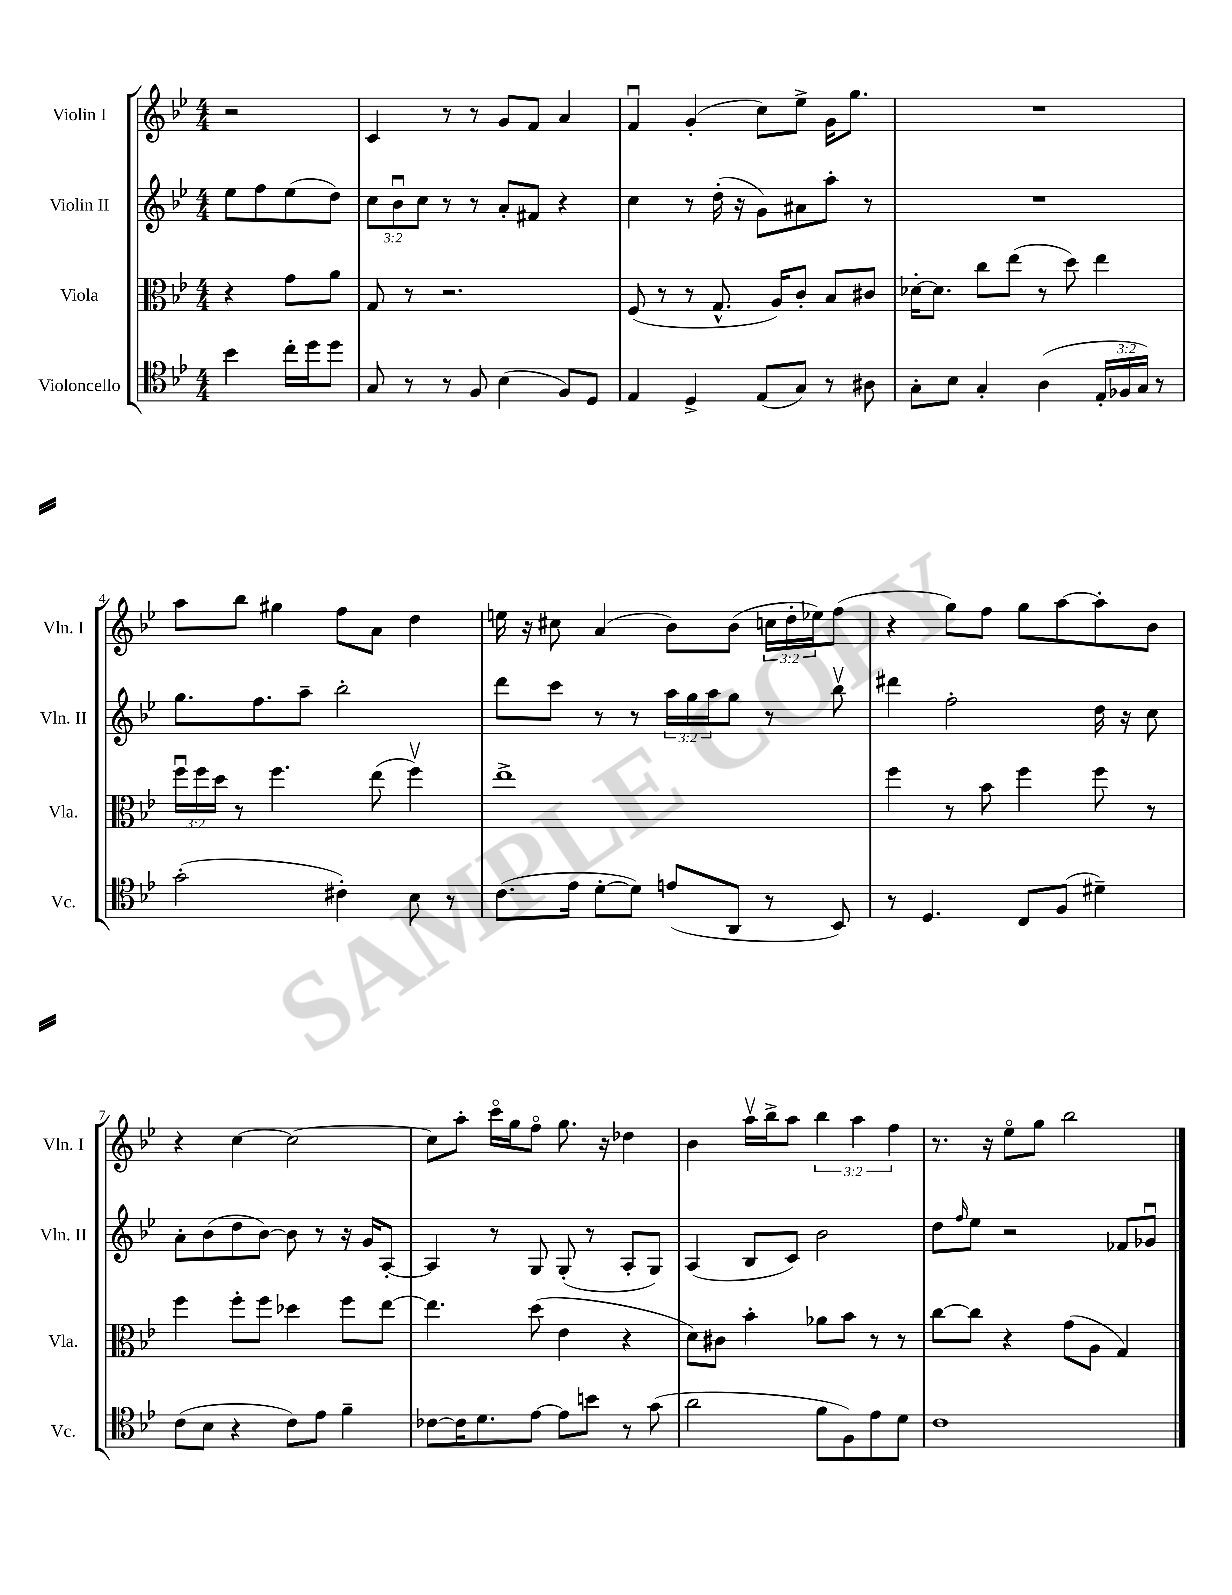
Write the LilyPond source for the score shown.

<<
\new StaffGroup <<
\new Staff = "s0" \with { instrumentName = "Violin I" shortInstrumentName = "Vln. I" } {
    \clef treble \key bes \major \numericTimeSignature \time 4/4 \override Staff.TupletNumber.text = #tuplet-number::calc-fraction-text \partial 2
    r2 |
    c'4 r8 r8 g'8 f'8 a'4 |
    f'4\downbow g'4-.( c''8) ees''8-> g'16 g''8. |
    R1 |
    a''8 bes''8 gis''4 f''8 a'8 d''4 |
    e''16 r16 cis''8 a'4( bes'8) bes'8( \tuplet 3/2 { c''16 d''16-. ees''16) } f''8( |
    r4 g''8) f''8 g''8 a''8~ a''8-. bes'8 |
    r4 c''4~ c''2~ |
    c''8 a''8-. c'''16\flageolet g''16 f''8\flageolet g''8. r16 des''4 |
    bes'4 a''16\upbow bes''16-> a''8 \tuplet 3/2 { bes''4 a''4 f''4 } |
    r8. r16 ees''8\flageolet g''8 bes''2 \bar "|." |
}
\new Staff = "s1" \with { instrumentName = "Violin II" shortInstrumentName = "Vln. II" } {
    \clef treble \key bes \major \numericTimeSignature \time 4/4 \override Staff.TupletNumber.text = #tuplet-number::calc-fraction-text \partial 2
    ees''8 f''8 ees''8( d''8) |
    \tuplet 3/2 { c''8 bes'8\downbow c''8 } r8 r8 a'8-. fis'8 r4 |
    c''4 r8 d''16-.( r16 g'8) ais'8 a''8-. r8 |
    R1 |
    g''8. f''8. a''8-- bes''2-. |
    d'''8 c'''8 r8 r8 \tuplet 3/2 { a''16 g''16 a''16 } g''8 r8 bes''8\upbow |
    dis'''4 f''2-. d''16 r16 c''8 |
    a'8-. bes'8( d''8 bes'8~) bes'8 r8 r16 g'16 a8~-. |
    a4 r8 g8 g8-.( r8 a8-. g8) |
    a4( bes8 c'8) bes'2 |
    d''8 \grace { f''16 } ees''8 r2 fes'8 ges'8\downbow \bar "|." |
}
\new Staff = "s2" \with { instrumentName = "Viola" shortInstrumentName = "Vla." } {
    \clef alto \key bes \major \numericTimeSignature \time 4/4 \override Staff.TupletNumber.text = #tuplet-number::calc-fraction-text \partial 2
    r4 g'8 a'8 |
    g8 r8 r2. |
    f8( r8 r8 g8.-^ a16) c'8-. bes8 cis'8 |
    des'16~-. des'8. c''8 ees''8( r8 d''8) ees''4 |
    \tuplet 3/2 { f''16\downbow f''16 d''16 } r8 f''4. ees''8( f''4\upbow) |
    ees''1-> |
    f''4 r8 bes'8 f''4 f''8 r8 |
    f''4 f''8-. f''8 des''4 f''8 ees''8~ |
    ees''4. d''8( ees'4 r4 |
    d'8) cis'8 bes'4-. aes'8 bes'8 r8 r8 |
    c''8~ c''8 r4 g'8( a8 g4) \bar "|." |
}
\new Staff = "s3" \with { instrumentName = "Violoncello" shortInstrumentName = "Vc." } {
    \clef tenor \key bes \major \numericTimeSignature \time 4/4 \override Staff.TupletNumber.text = #tuplet-number::calc-fraction-text \partial 2
    bes'4 c''16-. d''16 d''8 |
    g8 r8 r8 f8 bes4( f8) d8 |
    ees4 d4-> ees8( g8) r8 ais8 |
    g8-. bes8 g4-. a4( \tuplet 3/2 { ees16-. fes16 g16) } r8 |
    g'2-.( cis'4-.) bes8 r8 |
    c'8.( ees'16 d'8~-. d'8) e'8( a,8 r8 bes,8) |
    r8 d4. c8 f8( dis'4--) |
    c'8( bes8 r4 c'8) ees'8 f'4-- |
    ces'8~ ces'16 d'8. ees'8~ ees'8 b'8 r8 g'8( |
    a'2 f'8 f8) ees'8 d'8 |
    c'1 \bar "|." |
}
>>
>>
